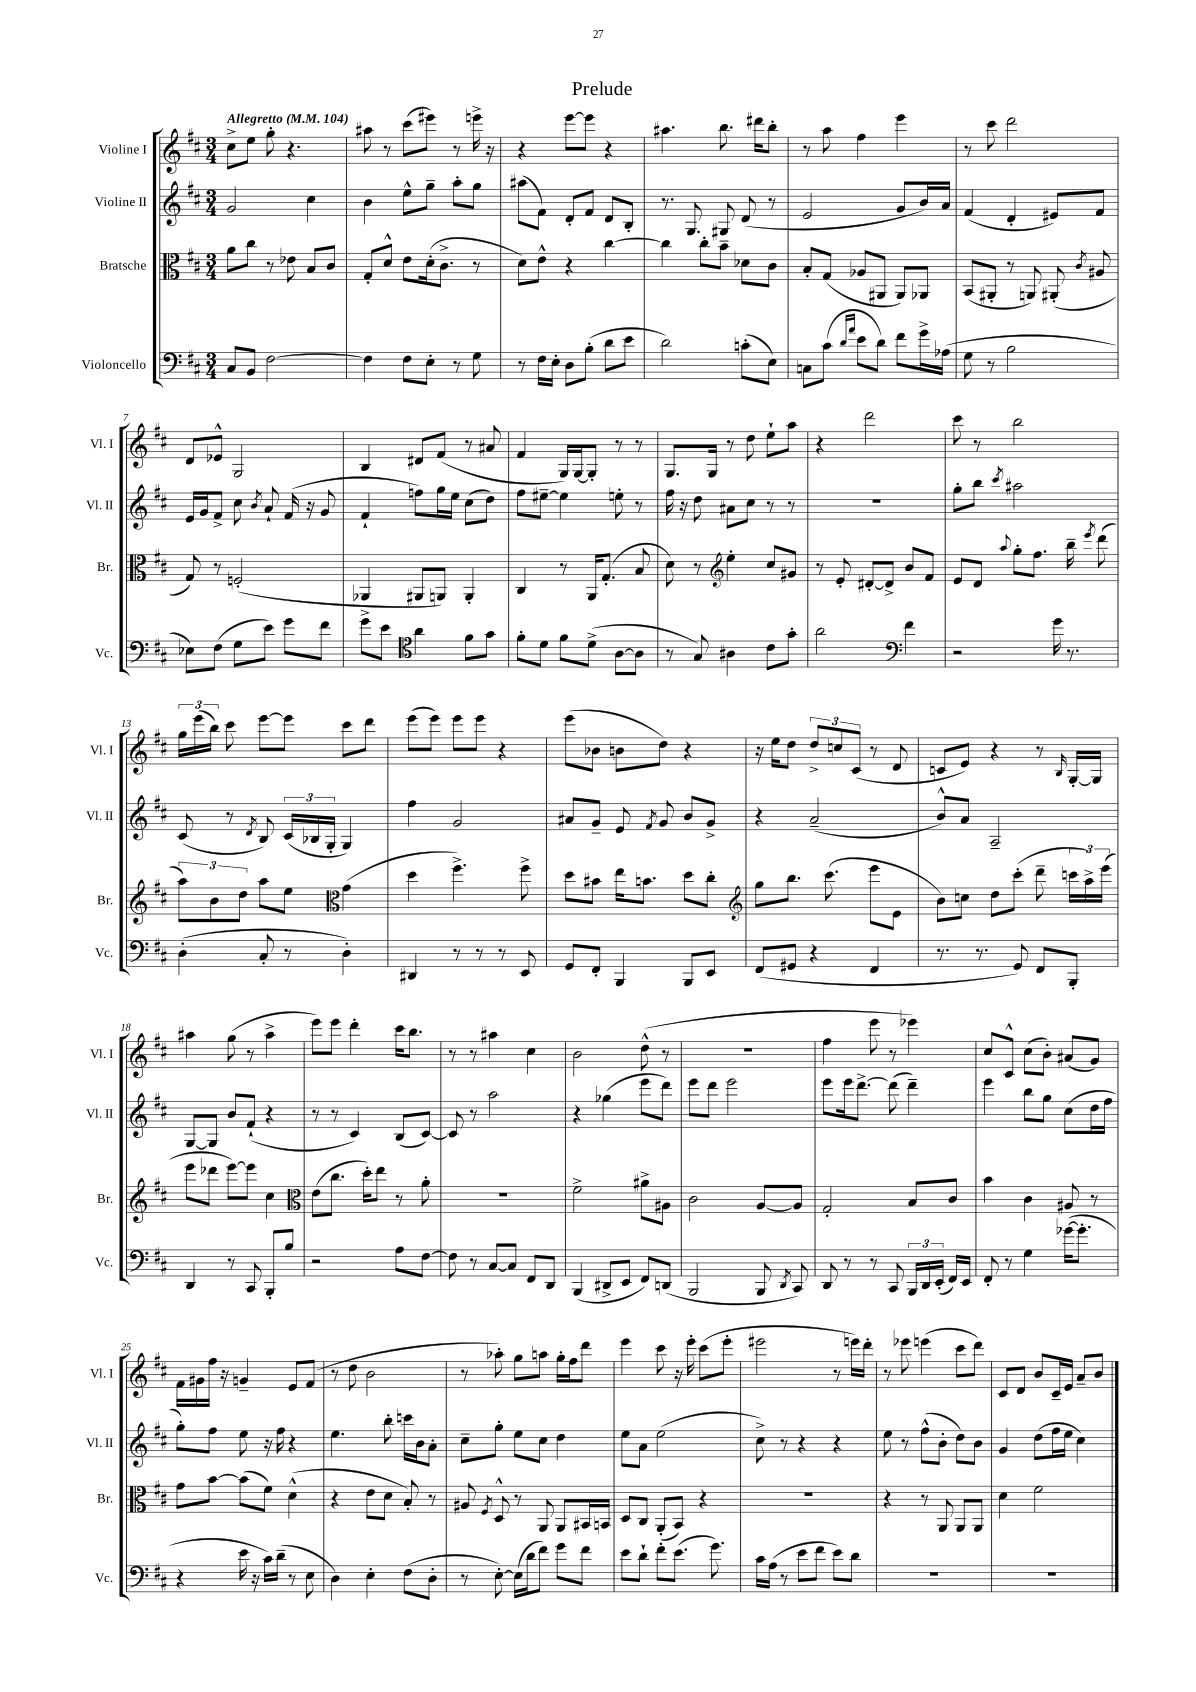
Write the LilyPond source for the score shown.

\header { title = "Prelude" }
<<
\new StaffGroup <<
\new Staff = "s0" \with { instrumentName = "Violine I" shortInstrumentName = "Vl. I" } {
    \clef treble \key d \major \numericTimeSignature \time 3/4 \tempo "Allegretto" 4 = 104
    \autoBeamOff cis''8[-> e''8] g''8-. r4. |
    ais''8 r8 cis'''8[( eis'''8]) r8 e'''16-> r16 |
    r4 e'''8[~ e'''8] r4 |
    ais''4. b''8. dis'''16[ b''8]-. |
    r8 a''8 fis''4 e'''4 |
    r8 cis'''8 d'''2 |
    d'8[ ees'8]-^ g2 |
    b4 dis'8[ fis'8]( r8 ais'8 |
    fis'4 g16[) g16~ g8]-. r8 r8 |
    g8.[ g16] r8 d''8 e''8[-! a''8] |
    r4 d'''2 |
    cis'''8 r8 b''2 |
    \tuplet 3/2 { g''16[ e'''16( b''16]) } cis'''8 e'''8[~ e'''8] cis'''8[ d'''8] |
    e'''8[( e'''8]) e'''8[ e'''8] r4 |
    e'''8[( bes'8] b'8[ d''8]) r4 |
    r16 e''16[ d''8] \tuplet 3/2 { d''8[-> c''8 cis'8]( } r8 d'8 |
    c'8[ e'8]) r4 r8 \grace { b16 } g16[~-. g16] |
    ais''4 g''8( r8 ais''4-> |
    e'''8[) e'''8] d'''4-. cis'''16[ b''8.] |
    r8 r8 ais''4 cis''4 |
    b'2 d''8-^( r8 |
    R2. |
    fis''4 e'''8 r8 ees'''4) |
    cis''8[ cis'8]-^ cis''8[( b'8]-.) ais'8[( g'8]) |
    fis'16[ gis'16 fis''16] r16 g'4-- e'8[ fis'8]( |
    r8 d''8 b'2 |
    r8 aes''8-.) g''8[ a''8] g''16[-. fis''16 d'''8] |
    e'''4 cis'''8 r16 e'''16-. cis'''8[( e'''8]-. |
    eis'''2 r8 e'''16[) d'''16]-. |
    r8 ees'''8 e'''4( cis'''8[ d'''8]) |
    cis'8[ d'8] b'8[ cis'16-- e'16] a'8[-- b'8] \bar "|." |
}
\new Staff = "s1" \with { instrumentName = "Violine II" shortInstrumentName = "Vl. II" } {
    \clef treble \key d \major \numericTimeSignature \time 3/4
    \autoBeamOff g'2 cis''4 |
    b'4 e''8[-^ g''8]-- a''8[-. g''8] |
    ais''8[( fis'8]) d'8[-. fis'8] d'8[ b8]-. |
    r8. g8. gis8 d'8( r8 |
    e'2 g'8[ b'16) a'16] |
    fis'4( d'4-. eis'8[) fis'8] |
    e'16[ g'16 fis'8]-> cis''8 \acciaccatura { b'8 } a'8-! fis'16( r16 g'8 |
    fis'4-! f''8[) g''16 e''16] cis''8[( d''8]) |
    fis''8[ eis''8]~-- eis''4 e''8-. r8 |
    fis''16 r16 d''8 ais'8[ cis''8] r8 r8 |
    R2. |
    g''8[-. b''8] \acciaccatura { cis'''8 } ais''2 |
    cis'8( r8 \acciaccatura { d'8 } b8) \tuplet 3/2 { cis'16[( bes16 g16]-. } g4) |
    fis''4 g'2 |
    ais'8[ g'8]-- e'8 \acciaccatura { fis'8 } g'8 b'8[ g'8]-> |
    r4 a'2--( |
    b'8[-^) a'8] a2-- |
    g8[~ g8] b'8[ fis'8]-!( r4 |
    r8 r8 cis'4) b8[( cis'8]~) |
    cis'8 r8 a''2 |
    r4 ges''4( e'''8[ d'''8]) |
    e'''8[ d'''8] e'''2 |
    e'''8[ e'''16 d'''8.]~-> d'''8( d'''4--) |
    e'''4 b''8[ g''8] cis''8[( d''16 fis''16] |
    g''8[-.) fis''8] e''8 r16 fis''16 r4 |
    e''4. b''8-. c'''16[ b'16 a'8]-. |
    cis''8[-- g''8]-. e''8[ cis''8] d''4 |
    e''8[ a'8] e''2( |
    cis''8->) r8 r4 r4 |
    e''8 r8 fis''8[-^( b'8]-. d''8[) b'8] |
    g'4 d''8[( fis''16 e''16] cis''4) \bar "|." |
}
\new Staff = "s2" \with { instrumentName = "Bratsche" shortInstrumentName = "Br." } {
    \clef alto \key d \major \numericTimeSignature \time 3/4
    \autoBeamOff a'8[ cis''8] r8 ees'8 b8[ cis'8] |
    g8[-. d'8]-^ e'8[ d'16-.( cis'8.]-> r8 |
    d'8[) e'8]-^ r4 cis''4~ |
    cis''4 cis''8[-. b'8]-- des'8[ cis'8] |
    b8[-. g8]( aes8[ ais,8] ais,8[) aes,8] |
    b,8[( ais,8]-. r8 a,8) ais,8-.( \acciaccatura { cis'8 } ais8 |
    g8) r8 f2-.( |
    aes,4 ais,8[ a,8]) a,4-. |
    cis4 r8 a,16[ g8.]-.( b8 |
    d'8) r8 \clef treble e''4-. cis''8[ gis'8] |
    r8 e'8-. dis'8[~-. dis'8]-> b'8[ fis'8] |
    e'8[ d'8] \appoggiatura { a''8 } g''8[-. fis''8.] b''16-- \acciaccatura { e'''8 } d'''8( |
    \tuplet 3/2 { a''8[) b'8 d''8] } a''8[ e''8] \clef alto g'4( |
    d''4 fis''4.->) fis''8-> |
    d''8[ bis'8] e''16[ b'8.] d''8[ cis''8]-. |
    \clef treble g''8[ b''8.] cis'''8.( e'''8[ e'8] |
    b'8[) c''8] d''8[ cis'''8]-.( d'''8-- \tuplet 3/2 { c'''16[ a''16->) e'''16]( } |
    e'''8[ des'''8] e'''8[~) e'''8] cis''4 |
    \clef alto e'8[( cis''8.] d''16[-.) e''8] r8 a'8-. |
    R2. |
    fis'2-> ais'8[-> ais8] |
    cis'2 a8[~ a8] |
    g2-. b8[ cis'8] |
    b'4 cis'4 ais8 r8 |
    g'8[ b'8]~ b'8[( fis'8]) d'4-^( |
    r4 e'8[ d'8] b8-.) r8 |
    ais8 \acciaccatura { fis8 } d8-^ r8 a,8 a,8[ bis,16 b,16] |
    d8[ cis8] a,8[-.( b,8]) r4 |
    R2. |
    r4 r8 a,8 a,8[ a,8] |
    d'4 fis'2 \bar "|." |
}
\new Staff = "s3" \with { instrumentName = "Violoncello" shortInstrumentName = "Vc." } {
    \clef bass \key d \major \numericTimeSignature \time 3/4
    \autoBeamOff cis8[ b,8] fis2~ |
    fis4 fis8[ e8]-. r8 g8 |
    r8 fis16[ e16]-. d8[ b8]-.( d'8[ e'8] |
    d'2) c'8[-.( e8]) |
    c8[ cis'8]( \grace { d'16[ a'16] } e'8[ d'8]) fis'8[ g'16-> aes16]( |
    g8 r8 b2 |
    ees8[) fis8]( g8[ e'8]) g'8[ fis'8] |
    g'8[-> e'8] \clef tenor a'4 fis'8[ g'8] |
    fis'8[-. d'8] fis'8[ d'8]->( a8[~ a8] |
    r8 g8) ais4 cis'8[ g'8]-. |
    a'2 \clef bass fis'4 |
    r2 g'16 r8. |
    d4-.( cis8-. r8 d4-.) |
    dis,4 r8 r8 r8 e,8 |
    g,8[ fis,8]-. b,,4 b,,8[ e,8] |
    fis,8[( gis,8] r4 fis,4 |
    r8. r8. g,8) fis,8[ b,,8]-. |
    d,4 r8 cis,8 b,,8[-. b8] |
    r2 a8[ fis8]~ |
    fis8 r8 cis8[~ cis8] fis,8[ d,8] |
    b,,4( dis,8[-> e,8] fis,8[) d,8]( |
    b,,2 b,,8 \acciaccatura { d,8 } cis,8) |
    d,8 r8 r8 cis,8 \tuplet 3/2 { b,,16[ d,16 e,16]-.( } fis,16[) e,16] |
    fis,8-. r8 g4 ges'16[~( ges'8.]-. |
    r4 e'16 r16 cis'16[) d'16]--( r8 e8 |
    d4) e4-. fis8[( d8]-. |
    r8 e8~-.) e16[( d'16 fis'8]) g'8[ fis'8] |
    e'8[ d'8]-! fis'8[-. e'8.]( g'8.) |
    cis'16[ a16]( r8 e'8[ fis'8] e'8[) d'8] |
    R2. |
    R2. \bar "|." |
}
>>
>>
